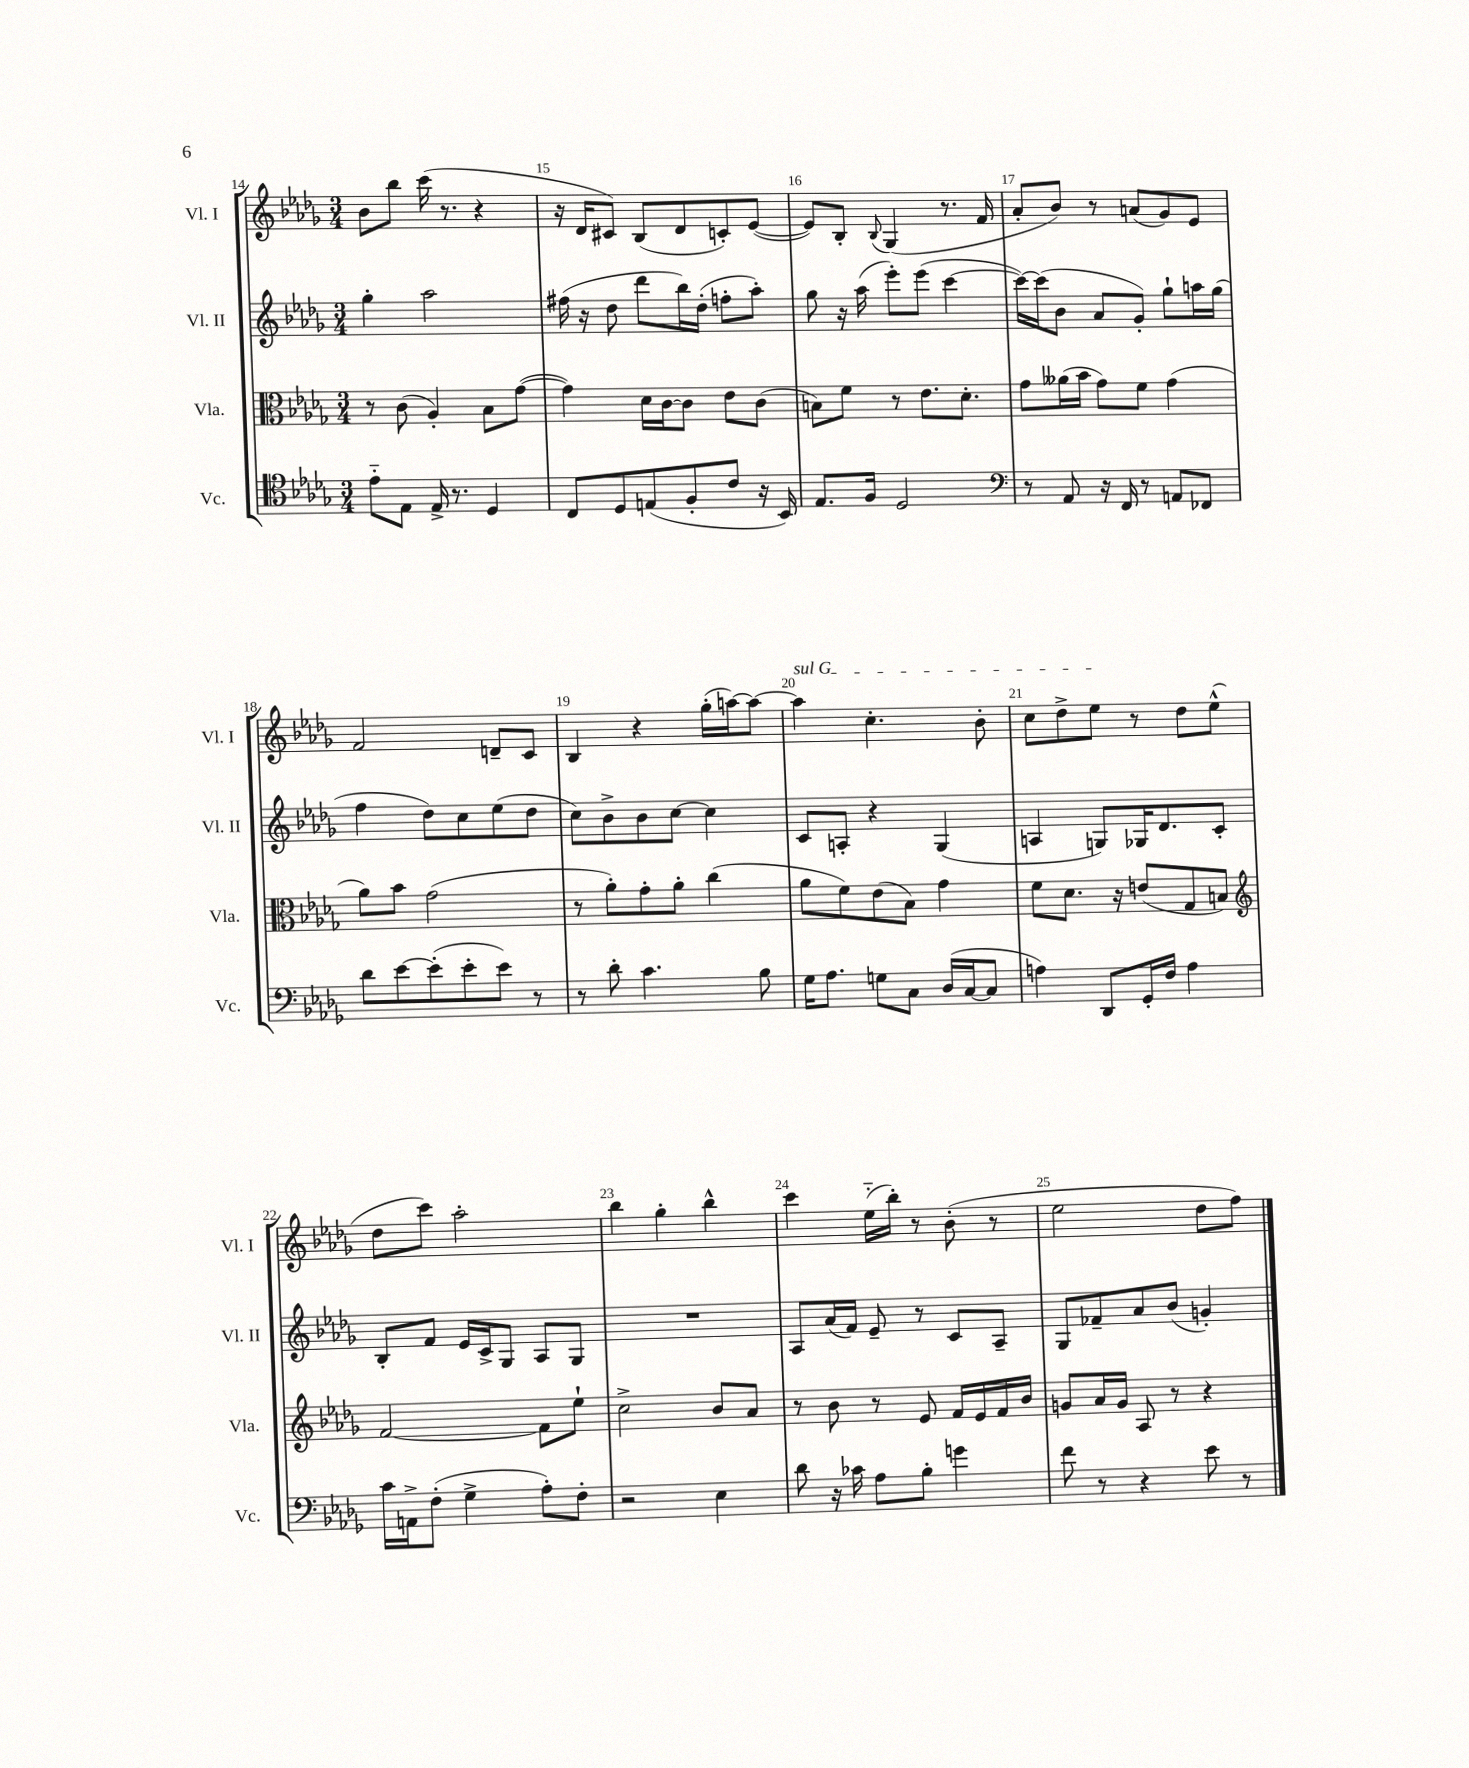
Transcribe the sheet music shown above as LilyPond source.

<<
\new StaffGroup <<
\new Staff = "s0" \with { instrumentName = "Vl. I" shortInstrumentName = "Vl. I" } {
    \clef treble \key des \major \numericTimeSignature \time 3/4
    bes'8 bes''8 c'''16( r8. r4 |
    r16 des'16 cis'8) bes8( des'8 c'8-.) ees'8~( |
    ees'8) bes8-. \appoggiatura { bes8 } ges4( r8. f'16 |
    aes'8-. bes'8) r8 a'8( ges'8) ees'8 |
    f'2 d'8-- c'8 |
    bes4 r4 ges''16-.( a''16~) a''8~ |
    \once \override TextSpanner.bound-details.left.text = \markup { \italic "sul G" } a''4\startTextSpan c''4.-. bes'8-. |
    c''8 des''8-> ees''8\stopTextSpan r8 des''8 ees''8-^( |
    des''8 c'''8) aes''2-. |
    bes''4 ges''4-. bes''4-^ |
    c'''4 ees''16-_( bes''16-.) r8 bes'8-.( r8 |
    ees''2 des''8 f''8) \bar "|." |
}
\new Staff = "s1" \with { instrumentName = "Vl. II" shortInstrumentName = "Vl. II" } {
    \clef treble \key des \major \numericTimeSignature \time 3/4
    ges''4-. aes''2 |
    fis''16( r16 des''8 des'''8 bes''16) des''16-.( f''8-. aes''8-.) |
    ges''8 r16 aes''16( ees'''8-.) ees'''8( c'''4~ |
    c'''16~) c'''16( bes'8 aes'8 ges'8-.) ges''8-! a''16 ges''16( |
    f''4 des''8) c''8 ees''8( des''8 |
    c''8) bes'8-> bes'8 c''8~ c''4 |
    c'8 a8-. r4 ges4( |
    a4 g8) ges16 des'8. c'8-. |
    bes8-. f'8 ees'16 c'16-> ges8 aes8 ges8 |
    R2. |
    aes8 aes'16( f'16) ees'8-- r8 c'8 aes8-- |
    ges8 fes'8-- aes'8 bes'8( g'4-.) \bar "|." |
}
\new Staff = "s2" \with { instrumentName = "Vla." shortInstrumentName = "Vla." } {
    \clef alto \key des \major \numericTimeSignature \time 3/4
    r8 c'8( aes4-.) bes8 ges'8~( |
    ges'4) des'16 c'16~ c'8 ees'8 c'8( |
    b8) f'8 r8 ees'8. des'8.-. |
    ges'8 aeses'16( bes'16 ges'8) f'8 ges'4( |
    aes'8) bes'8 ges'2( |
    r8 aes'8-.) ges'8-. aes'8-. c''4( |
    aes'8 f'8) ees'8( bes8) ges'4 |
    f'8 des'8. r16 e'8( ges8 b8) |
    \clef treble f'2~ f'8 ees''8-! |
    c''2-> bes'8 aes'8 |
    r8 bes'8 r8 ees'8 f'16 ees'16 f'16 bes'16 |
    g'8 aes'16 g'16 aes8 r8 r4 \bar "|." |
}
\new Staff = "s3" \with { instrumentName = "Vc." shortInstrumentName = "Vc." } {
    \clef tenor \key des \major \numericTimeSignature \time 3/4
    ees'8-_ ees8 ees16-> r8. des4 |
    c8 des8 e8( f8-. c'8 r16 bes,16) |
    ees8. f16 des2 |
    \clef bass r8 aes,8 r16 f,16 r8 a,8 fes,8 |
    des'8 ees'8~ ees'8-.( ees'8-. ees'8) r8 |
    r8 des'8-. c'4. bes8 |
    ges16 aes8. g8 c8 des16( c16~ c8 |
    a4) des,8 ges,16-. f16 a4 |
    c'16 a,16-> f8-.( ges4-> aes8-.) f8-. |
    r2 ees4 |
    des'8 r16 ces'16 aes8 bes8-. g'4 |
    f'8 r8 r4 ees'8 r8 \bar "|." |
}
>>
>>
\layout { \context { \Score currentBarNumber = #14 \override BarNumber.break-visibility = ##(#f #t #t) barNumberVisibility = #all-bar-numbers-visible } }
